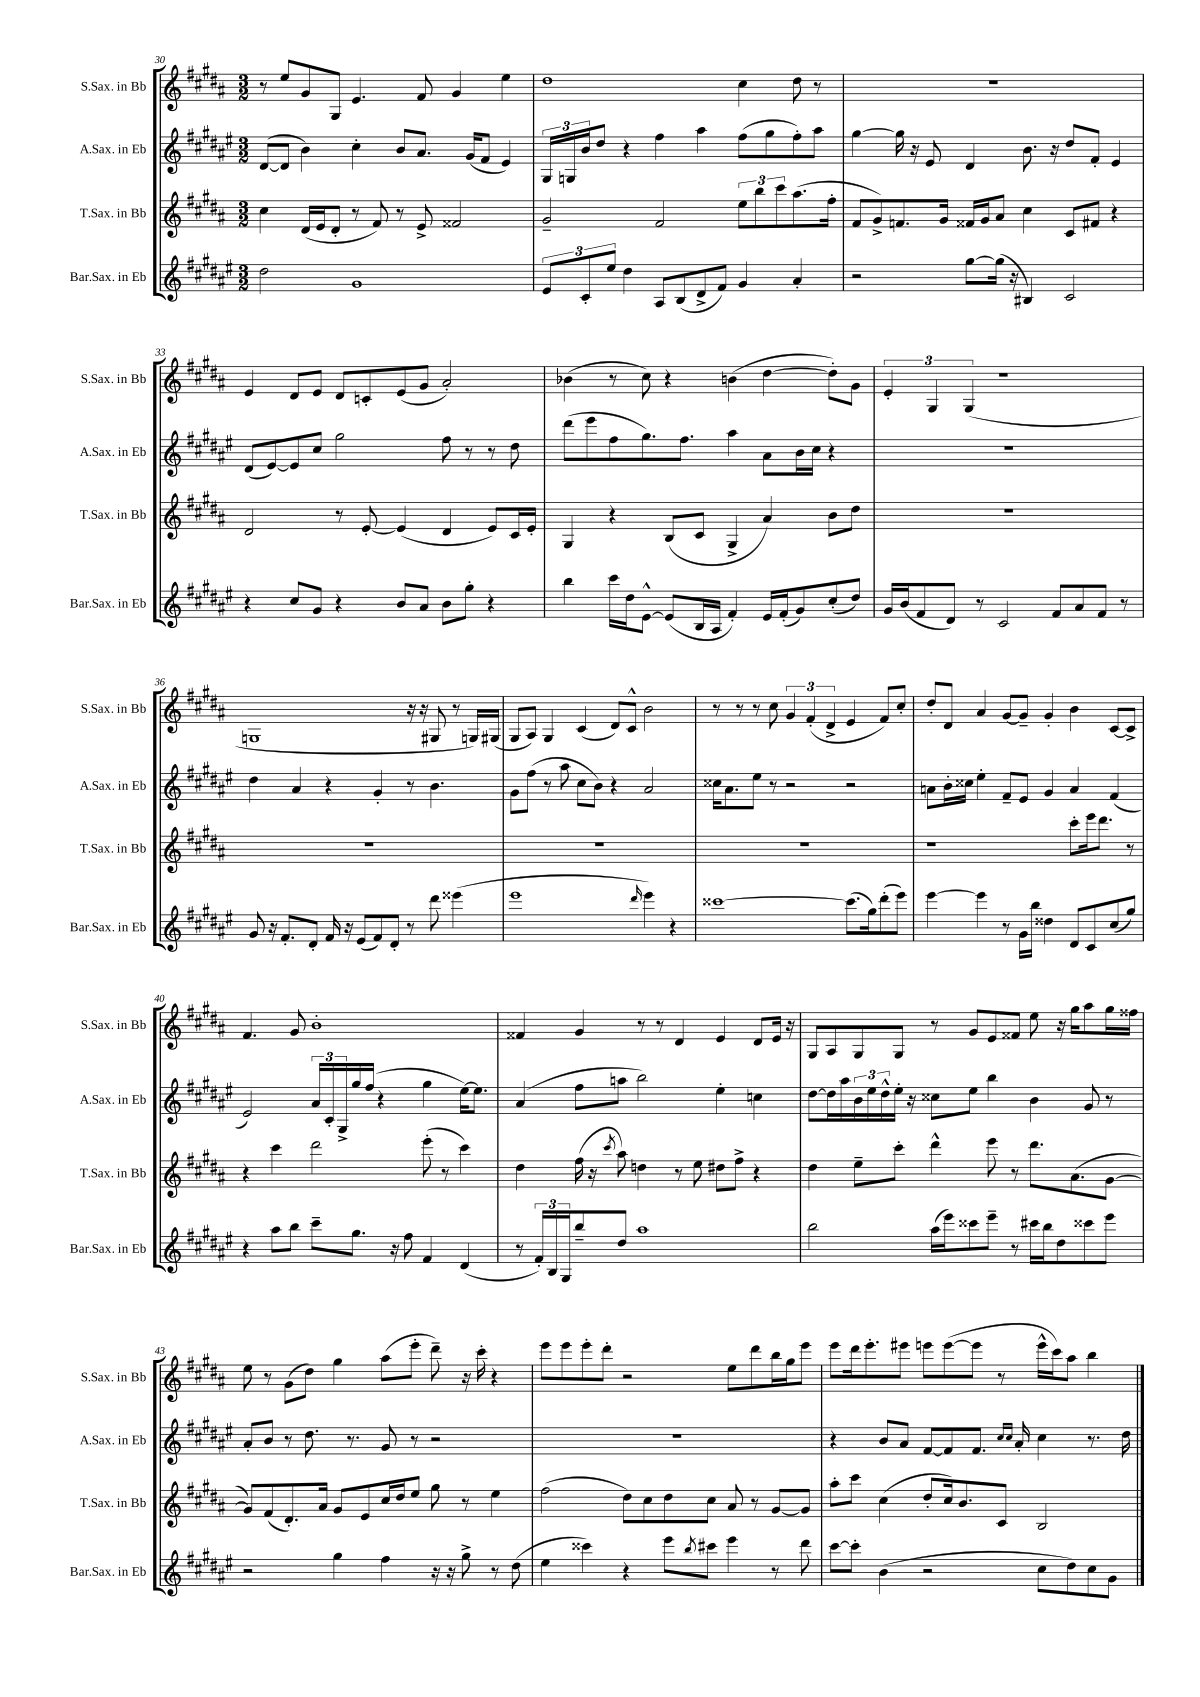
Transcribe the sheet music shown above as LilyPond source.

<<
\new StaffGroup <<
\new Staff = "s0" \with { instrumentName = "S.Sax. in Bb" shortInstrumentName = "S.Sax. in Bb" } {
    \clef treble \key b \major \numericTimeSignature \time 3/2
    r8 e''8 gis'8 gis8 e'4. fis'8 gis'4 e''4 |
    dis''1 cis''4 dis''8 r8 |
    R1. |
    e'4 dis'8 e'8 dis'8 c'8-. e'8( gis'8 ais'2-.) |
    bes'4( r8 cis''8) r4 b'4( dis''4~ dis''8-.) gis'8 |
    \tuplet 3/2 { e'4-. gis4 gis4( } r1 |
    g1 r16 r16 gis8 r8 g16) gis16( |
    gis8 ais8) gis4 cis'4( dis'8) cis'8-^ b'2 |
    r8 r8 r8 cis''8 \tuplet 3/2 { gis'4 fis'4-.( dis'4-> } e'4 fis'8) cis''8-. |
    dis''8-. dis'8 ais'4 gis'8~ gis'8-- gis'4-. b'4 cis'8~ cis'8-> |
    fis'4. gis'8 b'1-. |
    fisis'4 gis'4 r8 r8 dis'4 e'4 dis'8 e'16 r16 |
    gis8 ais8 gis8 gis8 r8 gis'8 e'8 fisis'8 e''8 r16 gis''16 ais''8 gis''16 fisis''16 |
    e''8 r8 gis'8( dis''8) gis''4 ais''8( e'''8-. dis'''8--) r16 cis'''16-. r4 |
    e'''8 e'''8 e'''8-. dis'''8-. r2 e''8 dis'''8 b''16 gis''16 e'''8 |
    e'''8 dis'''16 e'''8.-. eis'''8 e'''8 e'''8~( e'''8 r8 e'''16-^ cis'''16) ais''8 b''4 \bar "|." |
}
\new Staff = "s1" \with { instrumentName = "A.Sax. in Eb" shortInstrumentName = "A.Sax. in Eb" } {
    \clef treble \key fis \major \numericTimeSignature \time 3/2
    dis'8~( dis'8 b'4) cis''4-. b'8 ais'8. gis'16( fis'8 eis'4) |
    \tuplet 3/2 { gis16 g16 b'16 } dis''8 r4 fis''4 ais''4 fis''8( gis''8 fis''8-.) ais''8 |
    gis''4~ gis''16 r16 eis'8 dis'4 b'8. r16 dis''8 fis'8-. eis'4 |
    dis'8( eis'8~) eis'8 cis''8 gis''2 fis''8 r8 r8 dis''8 |
    dis'''8( eis'''8 fis''8 gis''8.) fis''8. ais''4 ais'8 b'16 cis''16 r4 |
    R1. |
    dis''4 ais'4 r4 gis'4-. r8 b'4. |
    gis'8 fis''8( r8 ais''8 cis''8 b'8) r4 ais'2 |
    cisis''16 ais'8. eis''8 r8 r2 r2 |
    a'8 b'16-. cisis''16 eis''4-. fis'8-- eis'8 gis'4 a'4 fis'4( |
    eis'2) \tuplet 3/2 { ais'16 cis'16-. gis16-> } gis''16 fis''16( r4 gis''4 eis''16~) eis''8. |
    ais'4( fis''8 a''8 b''2) eis''4-. c''4 |
    dis''8~ dis''16 ais''16 \tuplet 3/2 { b'16 eis''16 dis''16-^ } eis''16-. r16 cisis''8 eis''8 b''4 b'4 gis'8 r8 |
    ais'8-. b'8 r8 dis''8. r8. gis'8 r8 r2 |
    R1. |
    r4 b'8 ais'8 fis'8~ fis'8 fis'8. \grace { cis''16 cis''16 } ais'16-. cis''4 r8. dis''16 \bar "|." |
}
\new Staff = "s2" \with { instrumentName = "T.Sax. in Bb" shortInstrumentName = "T.Sax. in Bb" } {
    \clef treble \key b \major \numericTimeSignature \time 3/2
    cis''4 dis'16( e'16 dis'8-. r8 fis'8) r8 e'8-> fisis'2 |
    gis'2-- fis'2 \tuplet 3/2 { e''8 b''8 cis'''8 } ais''8.( fis''16-. |
    fis'8 gis'8->) f'8. gis'16 fisis'16 gis'16 ais'8 cis''4 cis'8 fis'8 r4 |
    dis'2 r8 e'8~-. e'4( dis'4 e'8) cis'16 e'16-. |
    gis4 r4 b8( cis'8 gis4-> ais'4) b'8 dis''8 |
    R1. |
    R1. |
    R1. |
    R1. |
    r1 cis'''8-. e'''16 dis'''8. r8 |
    r4 cis'''4 dis'''2 e'''8-.( r8 cis'''4) |
    dis''4 fis''16( r16 \acciaccatura { cis'''8 } ais''8) d''4 r8 e''8 dis''8 fis''8-> r4 |
    dis''4 e''8-- cis'''8-. dis'''4-^ e'''8 r8 dis'''8. ais'8.( gis'8~ |
    gis'8) fis'8( dis'8.-.) ais'16 gis'8 e'8 cis''16 dis''16 e''8 gis''8 r8 e''4 |
    fis''2( dis''8) cis''8 dis''8 cis''8 ais'8 r8 gis'8~ gis'8 |
    ais''8-. cis'''8 cis''4( dis''8-. cis''16) b'8. cis'8 b2 \bar "|." |
}
\new Staff = "s3" \with { instrumentName = "Bar.Sax. in Eb" shortInstrumentName = "Bar.Sax. in Eb" } {
    \clef treble \key fis \major \numericTimeSignature \time 3/2
    dis''2 gis'1 |
    \tuplet 3/2 { eis'8 cis'8-. eis''8 } dis''4 ais8 b8( dis'8-> fis'8) gis'4 ais'4-. |
    r2 gis''8~ gis''16( r16 bis4) cis'2 |
    r4 cis''8 gis'8 r4 b'8 ais'8 b'8 gis''8-. r4 |
    b''4 cis'''16 dis''16 eis'8~-^ eis'8( b16 ais16 fis'4-.) eis'16 fis'16-.( gis'8) cis''8-.( dis''8) |
    gis'16 b'16( fis'8 dis'8) r8 cis'2 fis'8 ais'8 fis'8 r8 |
    gis'8 r16 fis'8.-. dis'8-. fis'16 r16 eis'8( fis'8) dis'8-. r8 dis'''8 eisis'''4( |
    eis'''1 \grace { dis'''16 } eis'''4) r4 |
    cisis'''1~ cisis'''8.( gis''16) dis'''8-.( eis'''8) |
    eis'''4~ eis'''4 r8 gis'16 b''16 disis''4 dis'8 cis'8 cis''8( gis''8) |
    r4 ais''8 b''8 cis'''8-- gis''8. r16 fis''8 fis'4 dis'4( |
    r8 \tuplet 3/2 { fis'16-.) b16 gis16 } b''8-- dis''8 ais''1 |
    b''2 ais''16( eis'''16) cisis'''8 eis'''8-- r8 cis'''16 b''16 dis''8 cisis'''8 eis'''8 |
    r2 gis''4 fis''4 r16 r16 gis''8-> r8 dis''8( |
    eis''4 cisis'''4) r4 eis'''8 \acciaccatura { b''8 } cis'''8 eis'''4 r8 dis'''8 |
    cis'''8~ cis'''8-. b'4( r2 cis''8 dis''8) cis''8 gis'8 \bar "|." |
}
>>
>>
\layout { \context { \Score currentBarNumber = #30 } }
